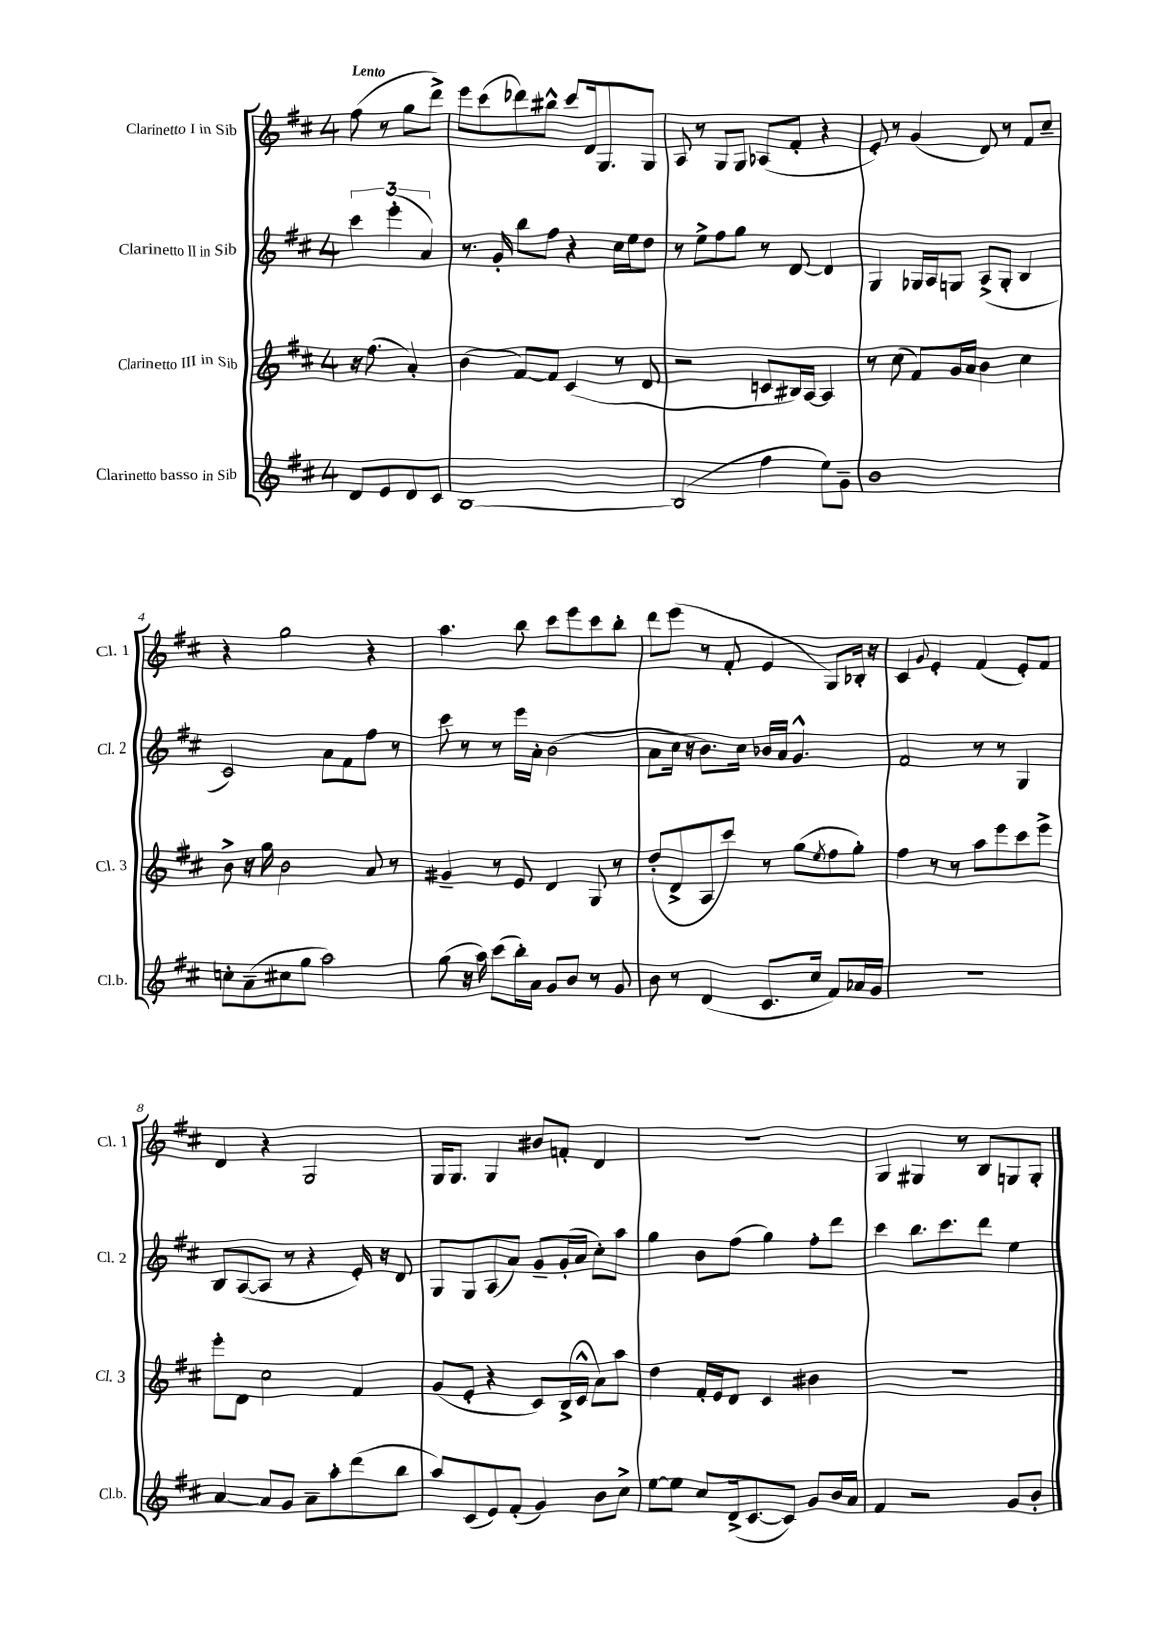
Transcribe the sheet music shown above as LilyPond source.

<<
\new StaffGroup <<
\new Staff = "s0" \with { instrumentName = "Clarinetto I in Sib" shortInstrumentName = "Cl. 1" } {
    \clef treble \key d \major \once \override Staff.TimeSignature.style = #'single-digit \time 4/4 \partial 2 \tempo "Lento"
    fis''8( r8 g''8 d'''8->) |
    e'''8 cis'''8( des'''8) bis''8-^ cis'''8 d'16 g8. g8 |
    a8 r8 g8 g8 aes8( fis'8-. r4 |
    e'8-.) r8 g'4( d'8) r8 fis'8 cis''8-- |
    r4 g''2 r4 |
    a''4. b''8 cis'''8 e'''8 cis'''8 b''8-. |
    d'''8 e'''8( r8 fis'8-. e'4 g8) bes16-. r16 |
    cis'4 \appoggiatura { g'8 } e'4-. fis'4( e'8-.) fis'8 |
    d'4 r4 g2 |
    g16 g8. g4 bis'8 f'8-. d'4 |
    R1 |
    g4 gis4 r8 b8 g8 g8-. \bar "|." |
}
\new Staff = "s1" \with { instrumentName = "Clarinetto II in Sib" shortInstrumentName = "Cl. 2" } {
    \clef treble \key d \major \once \override Staff.TimeSignature.style = #'single-digit \time 4/4 \partial 2
    \tuplet 3/2 { cis'''4 e'''4-.( a'4) } |
    r8. g'16-. b''8 fis''8 r4 cis''16 e''16 d''8 |
    r8 e''8-> fis''8 g''8 r8 d'8~ d'4 |
    g4 ges16 a16 g8 a8->( g8-. b4 |
    cis'2) a'8 fis'8 fis''8 r8 |
    cis'''8 r8 r8 e'''16 a'16-. b'2( |
    a'8 cis''16 r16 b'8.) cis''16 bes'16 a'16 g'4.-^ |
    fis'2 r8 r8 g4 |
    b8 a8~( a8 r8 r4 e'16-.) r16 d'8 |
    g8 g8 a8( a'8) g'8-- g'16-.( a'16 cis''8-.) a''8 |
    g''4 b'8 fis''8( g''4) fis''8-. d'''8 |
    cis'''4 b''8. cis'''8. d'''8 e''4 \bar "|." |
}
\new Staff = "s2" \with { instrumentName = "Clarinetto III in Sib" shortInstrumentName = "Cl. 3" } {
    \clef treble \key d \major \once \override Staff.TimeSignature.style = #'single-digit \time 4/4 \partial 2
    r16 fis''8.( a'4-.) |
    b'4( fis'8~) fis'8 cis'4( r8 d'8 |
    r2 c'8 bis16) a16~ a4 |
    r8 cis''8( fis'8) g'16 a'16 b'4 cis''4 |
    b'8-> r16 g''16 b'2 a'8 r8 |
    gis'4-- r8 e'8 d'4 g8 r8 |
    d''8-.( d'8-> a8 cis'''8) r8 g''8( \acciaccatura { e''8 } fis''8 g''8-.) |
    fis''4 r8 r8 a''8 e'''8 cis'''8 e'''8-> |
    e'''8-. d'8 cis''2 fis'4 |
    g'8( e'8-. r4 cis'8) b16->( cis'16-^ a'8) a''8 |
    d''4 fis'16-. e'16 d'8 cis'4 bis'4 |
    R1 \bar "|." |
}
\new Staff = "s3" \with { instrumentName = "Clarinetto basso in Sib" shortInstrumentName = "Cl.b." } {
    \clef treble \key d \major \once \override Staff.TimeSignature.style = #'single-digit \time 4/4 \partial 2
    d'8 e'8 d'8 cis'8 |
    b1~ |
    b2( fis''4 e''8) g'8-- |
    b'1 |
    c''8-. a'8--( cis''8 g''8 a''2) |
    g''8( r16 a''16) cis'''8( b''16-.) a'16 g'8 b'8 r8 g'8 |
    b'8 r8 d'4( cis'8. cis''16 fis'8) aes'16 g'16 |
    R1 |
    a'4~ a'8 g'8 a'8-- a''8-. d'''8( b''8 |
    a''8) cis'8( e'8) fis'8-.( g'4) b'8 cis''8-> |
    e''8~ e''8 cis''8 d'16->( cis'8.~ cis'8) g'8 b'16 a'16 |
    fis'4 r2 g'8 b'8-. \bar "|." |
}
>>
>>
